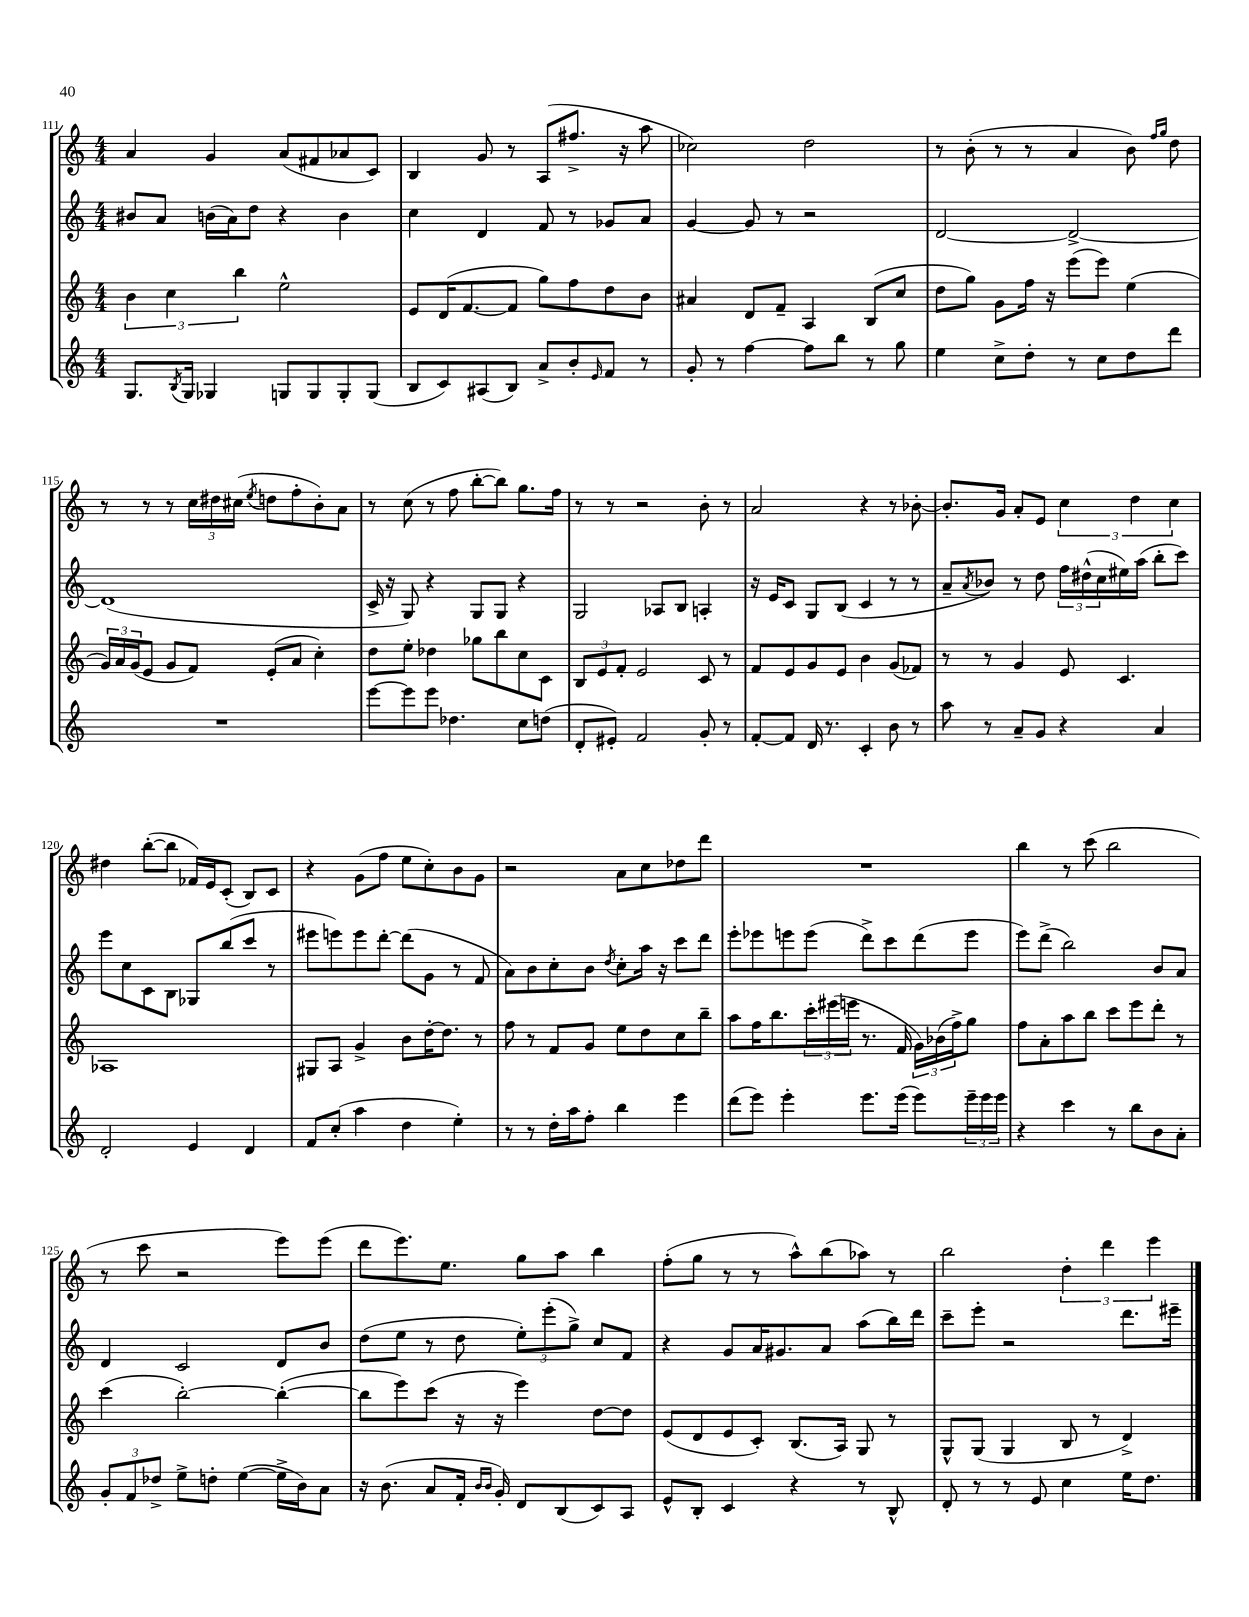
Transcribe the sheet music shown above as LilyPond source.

<<
\new StaffGroup <<
\new Staff = "s0" {
    \clef treble \key c \major \numericTimeSignature \time 4/4
    a'4 g'4 a'8( fis'8 aes'8 c'8) |
    b4 g'8 r8 a8( fis''8.-> r16 a''8 |
    ces''2) d''2 |
    r8 b'8-.( r8 r8 a'4 b'8) \grace { f''16 g''16 } d''8 |
    r8 r8 r8 \tuplet 3/2 { c''16 dis''16 cis''16( } \acciaccatura { e''8 } d''8 f''8-. b'8-.) a'8 |
    r8 c''8( r8 f''8 b''8~-. b''8) g''8. f''16 |
    r8 r8 r2 b'8-. r8 |
    a'2 r4 r8 bes'8~-. |
    bes'8.-. g'16 a'8-. e'8 \tuplet 3/2 { c''4 d''4 c''4 } |
    dis''4 b''8~-.( b''8 fes'16) e'16 c'8-.( b8) c'8 |
    r4 g'8( f''8 e''8 c''8-.) b'8 g'8 |
    r2 a'8 c''8 des''8 d'''8 |
    R1 |
    b''4 r8 c'''8( b''2 |
    r8 c'''8 r2 e'''8) e'''8( |
    d'''8 e'''8.) e''8. g''8 a''8 b''4 |
    f''8-.( g''8 r8 r8 a''8-^) b''8( aes''8) r8 |
    b''2 \tuplet 3/2 { d''4-. d'''4 e'''4 } \bar "|." |
}
\new Staff = "s1" {
    \clef treble \key c \major \numericTimeSignature \time 4/4
    bis'8 a'8 b'16( a'16) d''8 r4 b'4 |
    c''4 d'4 f'8 r8 ges'8 a'8 |
    g'4~ g'8 r8 r2 |
    d'2~ d'2~-> |
    d'1( |
    c'16-> r16 g8) r4 g8 g8 r4 |
    g2 aes8 b8 a4-. |
    r16 e'16 c'8 g8 b8( c'4 r8 r8 |
    a'8-- \acciaccatura { a'8 } bes'8) r8 d''8 \tuplet 3/2 { f''16 dis''16-^( c''16 } eis''16) a''16( b''8-. c'''8) |
    e'''8 c''8 c'8 b8 ges8 b''8( c'''8 r8 |
    eis'''8 e'''8) e'''8 d'''8~-. d'''8( g'8 r8 f'8 |
    a'8) b'8 c''8-. b'8 \acciaccatura { d''8 } c''8-. a''16 r16 c'''8 d'''8 |
    e'''8-. ees'''8 e'''8 e'''8( d'''8->) c'''8 d'''8( e'''8 |
    e'''8) d'''8->( b''2) b'8 a'8 |
    d'4 c'2 d'8 b'8 |
    d''8( e''8 r8 d''8 \tuplet 3/2 { e''8-.) e'''8-.( g''8->) } c''8 f'8 |
    r4 g'8 a'16 gis'8. a'8 a''8( b''16) d'''16 |
    c'''8-- e'''8-. r2 d'''8. eis'''16-- \bar "|." |
}
\new Staff = "s2" {
    \clef treble \key c \major \numericTimeSignature \time 4/4
    \tuplet 3/2 { b'4 c''4 b''4 } e''2-^ |
    e'8 d'16( f'8.~ f'8 g''8) f''8 d''8 b'8 |
    ais'4 d'8 f'8-- a4 b8( c''8 |
    d''8 g''8) g'8 f''16 r16 e'''8( e'''8) e''4( |
    \tuplet 3/2 { g'16) a'16 g'16( } e'8 g'8 f'8) e'8-.( a'8 c''4-.) |
    d''8 e''8-. des''4 ges''8 b''8 c''8 c'8 |
    \tuplet 3/2 { b8 e'8 f'8-. } e'2 c'8 r8 |
    f'8 e'8 g'8 e'8 b'4 g'8( fes'8) |
    r8 r8 g'4 e'8 c'4. |
    aes1 |
    gis8 a8 g'4-> b'8 d''16~-. d''8. r8 |
    f''8 r8 f'8 g'8 e''8 d''8 c''8 b''8-- |
    a''8 f''16 b''8. \tuplet 3/2 { c'''16-. eis'''16( e'''16 } r8. f'16 \tuplet 3/2 { g'16) bes'16( f''16->) } g''8 |
    f''8 a'8-. a''8 b''8 c'''8 e'''8 d'''8-. r8 |
    c'''4( b''2~-.) b''4~-.( |
    b''8 e'''8) c'''8( r16 r16 e'''4) d''8~ d''8 |
    e'8( d'8 e'8 c'8-.) b8.( a16) g8 r8 |
    g8-^ g8( g4 b8 r8 d'4->) \bar "|." |
}
\new Staff = "s3" {
    \clef treble \key c \major \numericTimeSignature \time 4/4
    g8. \acciaccatura { b8 } g16 ges4 g8 g8 g8-. g8( |
    b8 c'8) ais8( b8) a'8-> b'8-. \grace { e'16 } f'8 r8 |
    g'8-. r8 f''4~ f''8 b''8 r8 g''8 |
    e''4 c''8-> d''8-. r8 c''8 d''8 d'''8 |
    R1 |
    e'''8~ e'''8 e'''8 des''4. c''8 d''8( |
    d'8-. eis'8-.) f'2 g'8-. r8 |
    f'8~-. f'8 d'16 r8. c'4-. b'8 r8 |
    a''8 r8 a'8-- g'8 r4 a'4 |
    d'2-. e'4 d'4 |
    f'8 c''8-.( a''4 d''4 e''4-.) |
    r8 r8 d''16-. a''16 f''8-. b''4 e'''4 |
    d'''8( e'''8) e'''4-. e'''8. e'''16( e'''8) \tuplet 3/2 { e'''16-- e'''16 e'''16 } |
    r4 c'''4 r8 b''8 b'8 a'8-. |
    \tuplet 3/2 { g'8-. f'8 des''8-> } e''8-> d''8-. e''4~( e''16-> b'16) a'8 |
    r16 b'8.( a'8 f'16-. \grace { b'16 b'16 } g'16-.) d'8 b8( c'8) a8 |
    e'8-^ b8-. c'4 r4 r8 b8-^ |
    d'8-. r8 r8 e'8 c''4 e''16 d''8. \bar "|." |
}
>>
>>
\layout { \context { \Score currentBarNumber = #111 } }
